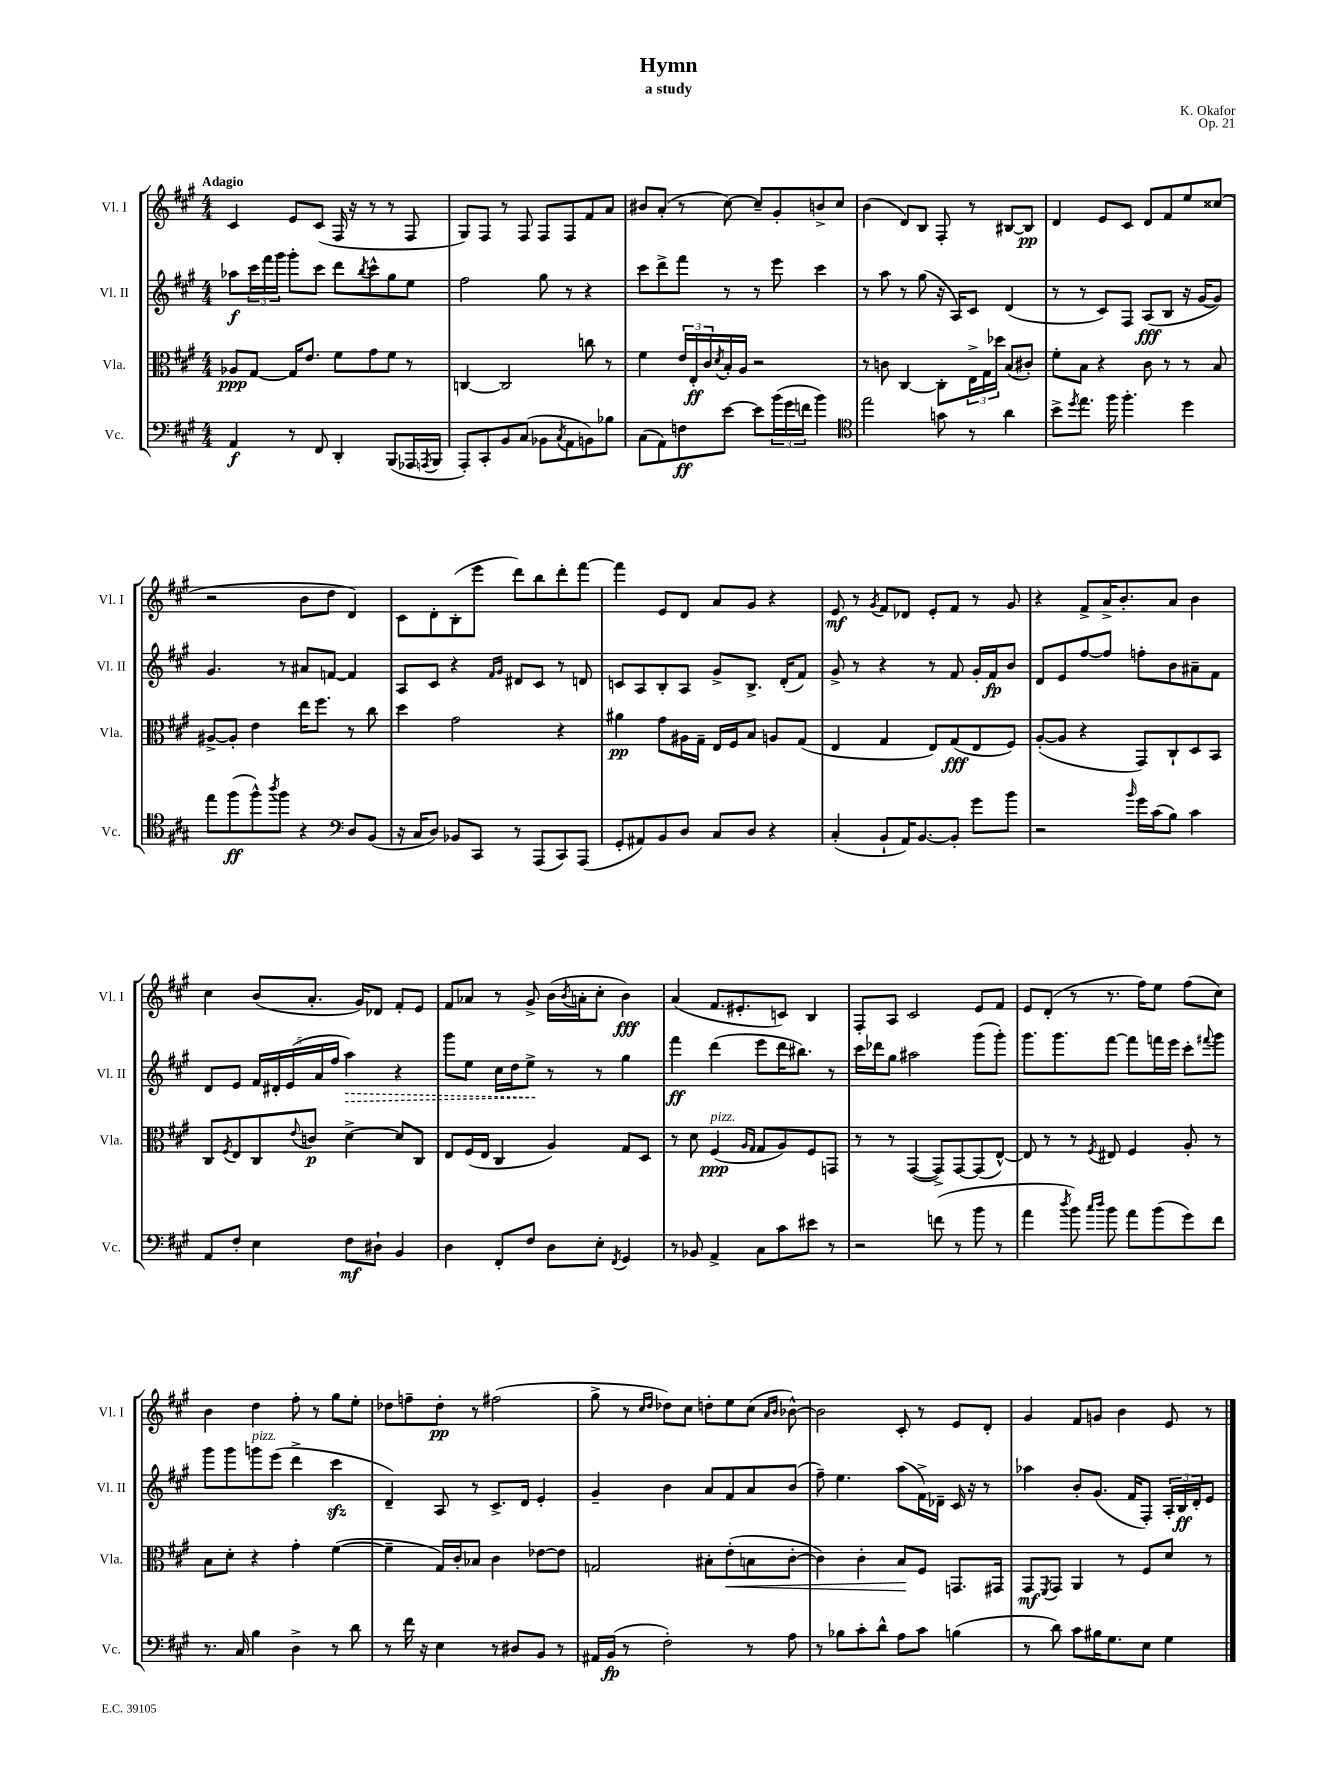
\header { title = "Hymn" composer = "K. Okafor" subtitle = "a study" opus = "Op. 21" }
<<
\new StaffGroup <<
\new Staff = "s0" \with { instrumentName = "Vl. I" shortInstrumentName = "Vl. I" } {
    \clef treble \key a \major \numericTimeSignature \time 4/4 \tempo "Adagio"
    cis'4 e'8 cis'8( fis16 r16 r8 r8 fis8 |
    gis8) fis8 r8 fis8 fis8 fis8 fis'8 a'8 |
    bis'8 a'8-.( r8 cis''8~) cis''8-- gis'8-. b'8-> cis''8 |
    b'4( d'8) b8 fis8-. r8 bis8~ bis8\pp |
    d'4 e'8 cis'8 d'8 fis'8 e''8 cisis''8( |
    r2 b'8 d''8 d'4) |
    cis'8 d'8-. b8-.( e'''8 d'''8) b''8 d'''8-. fis'''8~ |
    fis'''4 e'8 d'8 a'8 gis'8 r4 |
    e'8\mf r8 \acciaccatura { gis'8 } fis'8 des'8 e'8-. fis'8 r8 gis'8 |
    r4 fis'8-> a'16-> b'8.-. a'8 b'4 |
    cis''4 b'8( a'8.-. gis'16) des'8 fis'8-. e'8 |
    fis'8 aes'8 r8 gis'8-> b'16( \acciaccatura { b'8 } a'16-. cis''8-. b'4\fff) |
    a'4( fis'8. eis'8.-. c'8) b4 |
    fis8-. a8 cis'2 e'8 fis'8 |
    e'8 d'8-.( r8 r8. fis''16) e''8 fis''8( cis''8) |
    b'4 d''4 fis''8-. r8 gis''8 e''8-. |
    des''8 f''8-- des''8-.\pp r8 fis''2( |
    gis''8-> r8 \grace { cis''16 d''16 } des''8) cis''8 d''8-. e''8 cis''8( \grace { a'16 b'16 } bes'8~-^) |
    bes'2 cis'8-. r8 e'8 d'8-. |
    gis'4 fis'8 g'8 b'4 e'8 r8 \bar "|." |
}
\new Staff = "s1" \with { instrumentName = "Vl. II" shortInstrumentName = "Vl. II" } {
    \clef treble \key a \major \numericTimeSignature \time 4/4
    aes''8\f \tuplet 3/2 { cis'''16 fis'''16 gis'''16 } gis'''8-. cis'''8 d'''8 \acciaccatura { b''8 } cis'''8-^ gis''8 e''8 |
    fis''2 gis''8 r8 r4 |
    cis'''8 d'''8-> fis'''8 r8 r8 e'''8 cis'''4 |
    r8 a''8 r8 gis''8( r16 a16) cis'8 d'4( |
    r8 r8 cis'8) fis8 a8\fff( b8 r16 gis'16~ gis'8) |
    gis'4. r8 ais'8 f'8~ f'4 |
    a8 cis'8 r4 \grace { fis'16 gis'16 } dis'8 cis'8 r8 d'8 |
    c'8 a8 b8-. a8 gis'8-> b8.-> d'16-.( fis'8) |
    gis'8-> r8 r4 r8 fis'8 gis'16-. fis'16\fp b'8 |
    d'8 e'8 fis''8~ fis''8 f''8-. b'8 ais'8-- fis'8 |
    d'8 e'8 \tuplet 5/4 { fis'16 dis'16-. e'16( a'16 fis''16 } \once \override Hairpin.style = #'dashed-line a''4\>) r4 |
    gis'''8 e''8 cis''16 d''16 e''8->\! r8 r8 gis''4 |
    fis'''4\ff d'''4( e'''8 d'''16 bis''8.) r8 |
    cis'''16 des'''16 gis''8 ais''2 gis'''8( gis'''8-.) |
    gis'''8. gis'''8. fis'''8~ fis'''8 f'''16 e'''16 cis'''8-. \appoggiatura { fis'''8 } gis'''8 |
    gis'''8 gis'''8 g'''8^\markup { \italic "pizz." } e'''8( d'''4-> cis'''4\sfz |
    d'4--) a8 r8 cis'8.-> d'16 e'4-. |
    gis'4-- b'4 a'8 fis'8 a'8 b'8( |
    fis''8--) e''4. a''8( fis'16->) des'16-- cis'16 r16 r8 |
    aes''4 b'8-. gis'8.( fis'16 fis8-.) \tuplet 3/2 { a16-. b16\ff d'16-. } e'8 \bar "|." |
}
\new Staff = "s2" \with { instrumentName = "Vla." shortInstrumentName = "Vla." } {
    \clef alto \key a \major \numericTimeSignature \time 4/4
    aes8\ppp gis8~ gis16 e'8. fis'8 gis'8 fis'8 r8 |
    c4~ c2 c''8 r8 |
    fis'4 \tuplet 3/2 { e'16 e16-.\ff cis'16 } \acciaccatura { d'8 } b16-. a16 r2 |
    r8 c'8 cis4~ cis8-. \tuplet 3/2 { e16-> gis16 des''16 } b8( cis'8-.) |
    fis'8-. b8 r4 cis'8 r8 r8 b8 |
    ais8~-> ais8-. e'4 e''16 fis''8. r8 cis''8 |
    d''4 gis'2 r4 |
    ais'4\pp gis'8 ais16 gis16-- e16 fis16 b8 a8 gis8( |
    e4 gis4 e8) gis8\fff( e8 fis8) |
    a8~-.( a8 r4 gis,8) cis8-! d8 b,8 |
    cis8 \acciaccatura { fis8 } e8 cis8 \appoggiatura { e'8 } c'8\p d'4~-> d'8 cis8 |
    e8 fis16( e16 cis4 a4) gis8 d8 |
    r8 d'8 fis4\ppp^\markup { \italic "pizz." }( \grace { a16 gis16 } gis8 a8) fis8 g,8 |
    r8 r8 gis,4~( gis,8->) gis,8~ gis,8( e8~-^) |
    e8 r8 r8 \acciaccatura { fis8 } eis8 fis4 a8-. r8 |
    b8 d'8-. r4 gis'4-. fis'4~( |
    fis'4-- gis16) cis'16-. bes8 cis'4 ees'8~ ees'8 |
    g2 bis8-. e'8-.\<( b8 cis'8~-. |
    cis'4) cis'4-. b8\! fis8 g,8. gis,16 |
    gis,8\mf \acciaccatura { fis,8 } gis,8 a,4 r8 fis8 d'8 r8 \bar "|." |
}
\new Staff = "s3" \with { instrumentName = "Vc." shortInstrumentName = "Vc." } {
    \clef bass \key a \major \numericTimeSignature \time 4/4
    a,4\f r8 fis,8 d,4-. b,,8( aes,,16 \acciaccatura { a,,8 } b,,16 |
    a,,8-.) cis,8-. b,8 cis8( bes,8 \acciaccatura { cis8 } a,8 b,8) bes8 |
    cis8( a,8) f8\ff e'8~ e'8 \tuplet 3/2 { b'16( gis'16 f'16 } b'4) |
    \clef tenor e''2 g'8 r8 a'4 |
    b'8-> \acciaccatura { d''8 } e''8. fis''16 fis''4.-. d''4 |
    e''8 fis''8\ff( fis''8-^) \acciaccatura { a''8 } fis''8 r4 \clef bass d8 b,8( |
    r16 cis16 d8) bes,8 cis,8 r8 a,,8( cis,8) a,,8( |
    gis,8-. ais,8) b,8 d8 cis8 d8 r4 |
    cis4-.( b,8-! a,16) b,8.~ b,8-. gis'8 b'8 |
    r2 \grace { b'16 } gis'16 cis'16( b8) cis'4 |
    a,8 fis8-. e4 fis8\mf dis8-! b,4 |
    d4 fis,8-. fis8 d8 e8-. \acciaccatura { fis,8 } gis,4 |
    r8 bes,8 a,4-> cis8 cis'8 eis'8 r8 |
    r2 f'8( r8 b'8 r8 |
    a'4 \acciaccatura { d''8 } b'8) \grace { cis''16 d''16 } b'8 a'8 b'8( gis'8) fis'8 |
    r8. cis16 b4 d4-> r8 d'8 |
    r8 fis'16 r16 e4 r8 dis8 b,8 r8 |
    ais,16 b,16\fp( r8 fis2-.) r8 a8 |
    r8 bes8 cis'8-. d'8-^ a8 cis'8 b4( |
    r8 d'8) cis'8 bis16 gis8. e8 gis4 \bar "|." |
}
>>
>>
\layout { \context { \Score \remove "Bar_number_engraver" } }
